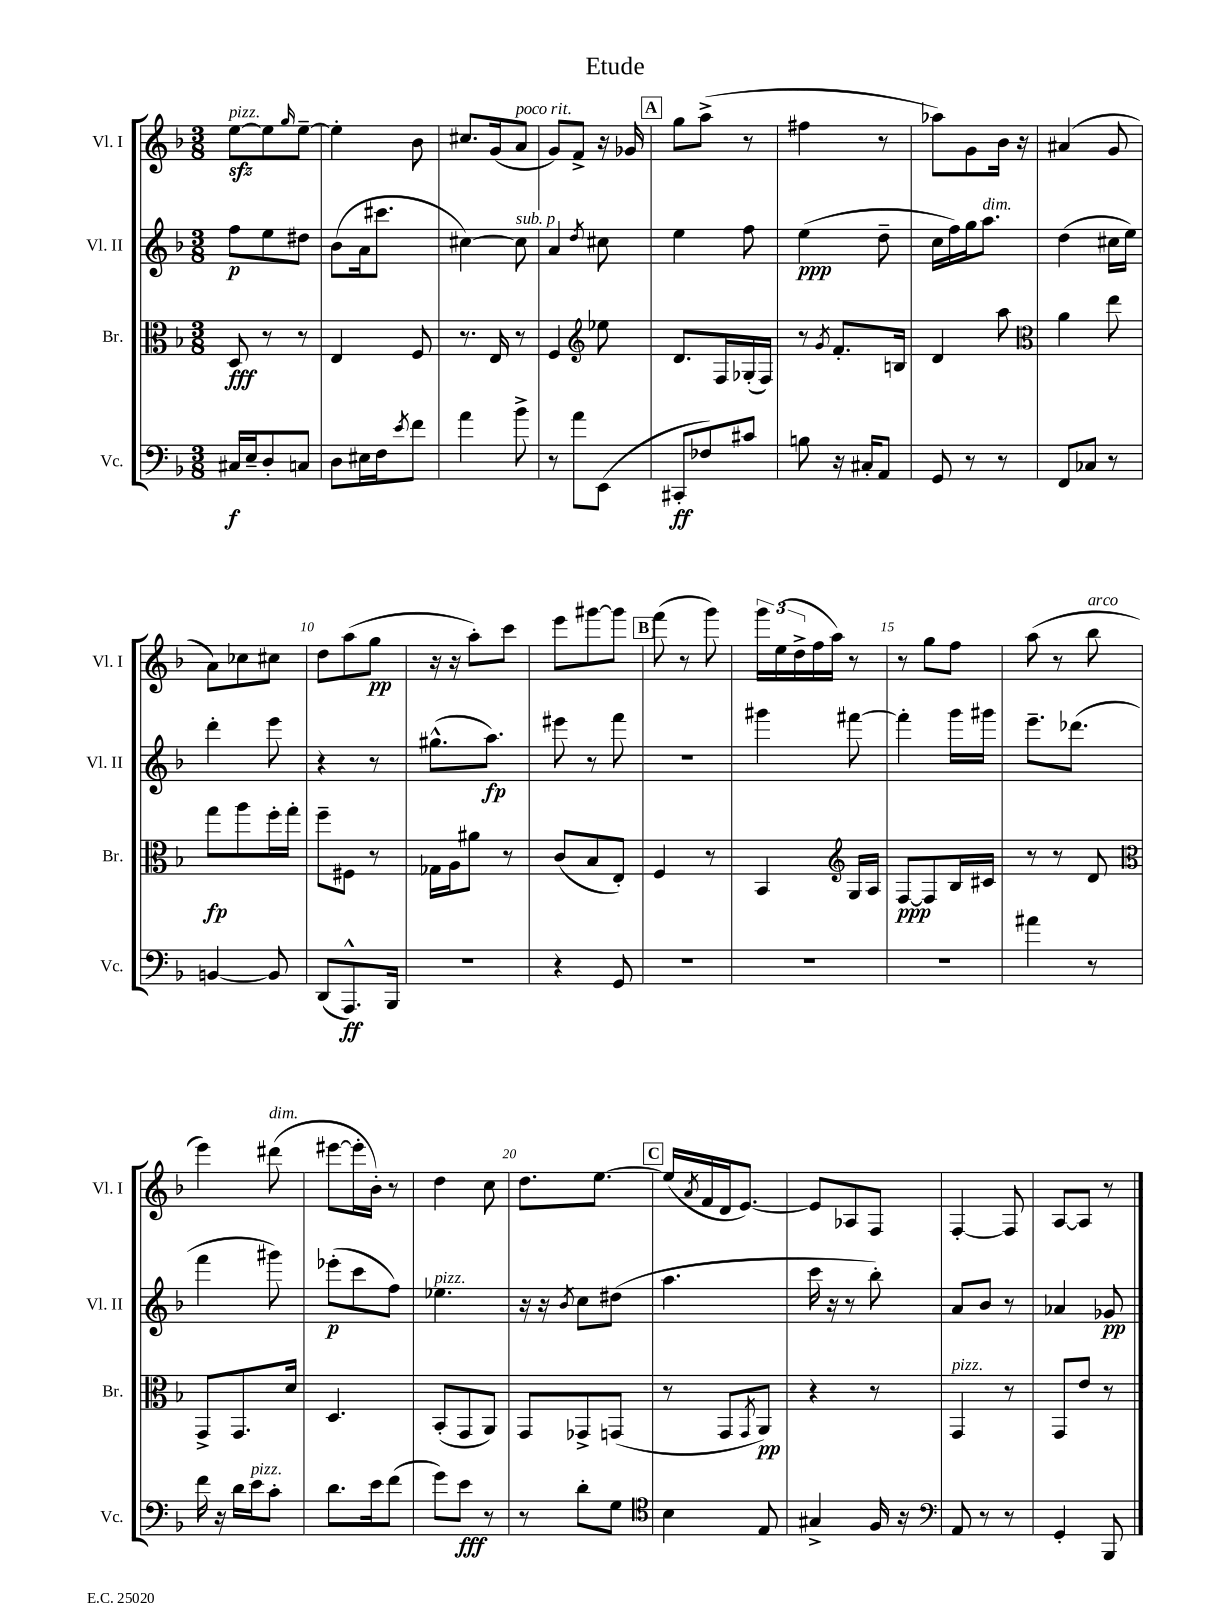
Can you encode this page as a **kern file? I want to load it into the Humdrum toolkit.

**kern	**dynam	**kern	**dynam	**kern	**dynam	**kern	**dynam
*part4	*part4	*part3	*part3	*part2	*part2	*part1	*part1
*staff4	*staff4	*staff3	*staff3	*staff2	*staff2	*staff1	*staff1
*I"Vc.	*	*I"Br.	*	*I"Vl. II	*	*I"Vl. I	*
*I'Vc.	*	*I'Br.	*	*I'Vl. II	*	*I'Vl. I	*
*clefF4	*	*clefC3	*	*clefG2	*	*clefG2	*
*k[b-]	*	*k[b-]	*	*k[b-]	*	*k[b-]	*
*M3/8	*	*M3/8	*	*M3/8	*	*M3/8	*
=1	=1	=1	=1	=1	=1	=1	=1
!	!	!	!	!	!	!LO:TX:a:i:t=pizz.	!
16C#X/LL	f	8D/	fff	8ff\L	p	[8eezz\L	.
16E~/J	.	.	.	.	.	.	.
8D'/	.	8r	.	8ee\	.	8ee\]	.
.	.	.	.	.	.	16qqgg/	.
8Cn/J	.	8r	.	8dd#X\J	.	[8ee~\J	.
=2	=2	=2	=2	=2	=2	=2	=2
8D\L	.	4E/	.	(8b-\L	.	4ee'\]	.
16E#X\L	.	.	.	16a\k	.	.	.
16F\J	.	.	.	8.ccc#X\J	.	.	.
8qe/	.	.	.	.	.	.	.
8f\J	.	8F/	.	.	.	8b-\	.
=3	=3	=3	=3	=3	=3	=3	=3
4a\	.	8.r	.	[4cc#X\)	.	8.cc#X/L	.
.	.	16E/	.	.	.	(16g/k	.
!	!	!	!	!	!	!LO:TX:a:i:t=poco rit.	!
!	!	!	!	!LO:TX:a:i:t=sub. p	!	!	!
8b-^\	.	8r	.	8cc#\]	.	8a/J	.
=4	=4	=4	=4	=4	=4	=4	=4
8r	.	4F/	.	4a/	.	8g/L)	.
8a\L	.	.	.	.	.	8f^/J	.
*	*	*clefG2	*	*	*	*	*
.	.	.	.	8qdd/	.	.	.
(8EE\J	.	8ee-X\	.	8cc#X\	.	16r	.
.	.	.	.	.	.	16g-X/	.
!!LO:REH:place=s1:t=A
=5	=5	=5	=5	=5	=5	=5	=5
8CC#X'/L	ff	8.d/L	.	4ee\	.	8gg\L	.
8F-X/)	.	.	.	.	.	(8aa^\J	.
.	.	16F/L	.	.	.	.	.
8c#X/J	.	(16G-X'/	.	8ff\	.	8r	.
.	.	16F/JJ)	.	.	.	.	.
=6	=6	=6	=6	=6	=6	=6	=6
8Bn\	.	8r	.	(4ee\	ppp	4ff#X\	.
.	.	8qg/	.	.	.	.	.
16r	.	8.f'/L	.	.	.	.	.
16C#X'/KL	.	.	.	.	.	.	.
8AA/J	.	.	.	8dd~\	.	8r	.
.	.	16Bn/Jk	.	.	.	.	.
=7	=7	=7	=7	=7	=7	=7	=7
8GG/	.	4d/	.	16cc\LL	.	8aa-X\L)	.
.	.	.	.	16ff\)	.	.	.
8r	.	.	.	16gg\J	.	8g\	.
!	!	!	!	!LO:TX:a:i:t=dim.	!	!	!
.	.	.	.	8.aa\J	.	.	.
8r	.	8aa\	.	.	.	16b-\Jk	.
.	.	.	.	.	.	16r	.
=8	=8	=8	=8	=8	=8	=8	=8
*	*	*clefC3	*	*	*	*	*
8FF/L	.	4a\	.	(4dd\	.	(4a#X/	.
8C-X/J	.	.	.	.	.	.	.
8r	.	8ee\	.	16cc#X\LL	.	8g/	.
.	.	.	.	16ee\JJ)	.	.	.
!!LO:LB:g=z
=9	=9	=9	=9	=9	=9	=9	=9
[4BBn/	.	8gg\L	fp	4ddd'\	.	8a\L)	.
.	.	8aa\	.	.	.	8cc-X\	.
8BB/]	.	16ff'\L	.	8eee\	.	8cc#X\J	.
.	.	16gg'\JJ	.	.	.	.	.
=10	=10	=10	=10	=10	=10	=10	=10
(8DD/L	.	8ff~\L	.	4r	.	8dd\L	.
8.AAA^^/)	ff	8F#X\J	.	.	.	(8aa\	.
.	.	8r	.	8r	.	8gg\J	pp
16BBB-/Jk	.	.	.	.	.	.	.
=11	=11	=11	=11	=11	=11	=11	=11
4.r	.	16G-X\LL	.	(8.gg#X^^\L	.	16r	.
.	.	16A\J	.	.	.	16r	.
.	.	8a#X\J	.	.	.	8aa'\L)	.
.	.	.	.	8.aa\J)	fp	.	.
.	.	8r	.	.	.	8ccc\J	.
=12	=12	=12	=12	=12	=12	=12	=12
4r	.	(8c/L	.	8eee#X\	.	8eee\L	.
.	.	8B-/	.	8r	.	[8ggg#X\	.
8GG/	.	8E'/J)	.	8fff\	.	8ggg#\J]	.
!!LO:REH:place=s1:t=B
=13	=13	=13	=13	=13	=13	=13	=13
4.r	.	4F/	.	4.r	.	(8fff\	.
.	.	.	.	.	.	8r	.
.	.	8r	.	.	.	8ggg\)	.
=14	=14	=14	=14	=14	=14	=14	=14
4.r	.	4BB-/	.	4ggg#X\	.	24ggg\LL	.
.	.	.	.	.	.	(24ee\	.
.	.	.	.	.	.	24dd^\	.
.	.	.	.	.	.	16ff\	.
.	.	.	.	.	.	16aa\JJ)	.
*	*	*clefG2	*	*	*	*	*
.	.	16G/LL	.	[8fff#X\	.	8r	.
.	.	16A/JJ	.	.	.	.	.
=15	=15	=15	=15	=15	=15	=15	=15
4.r	.	[8F/L	ppp	4fff#'\]	.	8r	.
.	.	8F/]	.	.	.	8gg\L	.
.	.	16B-/L	.	16ggg\LL	.	8ff\J	.
.	.	16c#X/JJ	.	16ggg#X\JJ	.	.	.
=16	=16	=16	=16	=16	=16	=16	=16
4a#X\	.	8r	.	8.eee~\L	.	(8aa\	.
.	.	8r	.	.	.	8r	.
.	.	.	.	(8.ddd-X\J	.	.	.
!	!	!	!	!	!	!LO:TX:a:i:t=arco	!
8r	.	8d/	.	.	.	8bb-\	.
!!LO:LB:g=z
=17	=17	=17	=17	=17	=17	=17	=17
*	*	*clefC3	*	*	*	*	*
16f\	.	8GG^/L	.	4fff\	.	4eee\)	.
16r	.	.	.	.	.	.	.
16d\LL	.	8.GG/	.	.	.	.	.
!LO:TX:a:i:t=pizz.	!	!	!	!	!	!	!
16e\J	.	.	.	.	.	.	.
!	!	!	!	!	!	!LO:TX:a:i:t=dim.	!
8c'\J	.	.	.	8ggg#X\)	.	(8ddd#X\	.
.	.	16d/Jk	.	.	.	.	.
=18	=18	=18	=18	=18	=18	=18	=18
8.d\L	.	4.D/	.	(8eee-X'\L	p	[8eee#X\L	.
.	.	.	.	8ccc\	.	16eee#'\L]	.
16e\k	.	.	.	.	.	16b-'\JJ)	.
(8f\J	.	.	.	8ff\J)	.	8r	.
=19	=19	=19	=19	=19	=19	=19	=19
!	!	!	!	!LO:TX:a:i:t=pizz.	!	!	!
8g\L)	.	(8BB-'/L	.	4.ee-X\	.	4dd\	.
8e\J	fff	8GG/	.	.	.	.	.
8r	.	8AA/J)	.	.	.	8cc\	.
=20	=20	=20	=20	=20	=20	=20	=20
8r	.	8GG/L	.	16r	.	8.dd\L	.
.	.	.	.	16r	.	.	.
.	.	.	.	8qb-/	.	.	.
8d'\L	.	8GG-X^/	.	8cc\L	.	.	.
.	.	.	.	.	.	[8.ee\J	.
8G\J	.	(8GGn/J	.	(8dd#X\J	.	.	.
!!LO:REH:place=s1:t=C
=21	=21	=21	=21	=21	=21	=21	=21
*clefC4	*	*	*	*	*	*	*
4B-\	.	8r	.	4.aa\	.	(16ee/LL]	.
.	.	.	.	.	.	8qa/	.
.	.	.	.	.	.	16f/	.
.	.	8GG/L	.	.	.	16d/J	.
.	.	.	.	.	.	[8.e/J)	.
.	.	8qGG/	.	.	.	.	.
8E/	.	8AA/J)	pp	.	.	.	.
=22	=22	=22	=22	=22	=22	=22	=22
4G#X^/	.	4r	.	16ccc\	.	8e/L]	.
.	.	.	.	16r	.	.	.
.	.	.	.	8r	.	8A-X/	.
16F/	.	8r	.	8bb-'\)	.	8F/J	.
16r	.	.	.	.	.	.	.
=23	=23	=23	=23	=23	=23	=23	=23
*clefF4	*	*	*	*	*	*	*
!	!	!LO:TX:a:i:t=pizz.	!	!	!	!	!
8AA/	.	4GG/	.	8a/L	.	[4F'/	.
8r	.	.	.	8b-/J	.	.	.
8r	.	8r	.	8r	.	8F/]	.
=24	=24	=24	=24	=24	=24	=24	=24
4GG'/	.	8GG/L	.	4a-X/	.	[8A/L	.
.	.	8e/J	.	.	.	8A/J]	.
8BBB-/	.	8r	.	8g-X/	pp	8r	.
==	==	==	==	==	==	==	==
*-	*-	*-	*-	*-	*-	*-	*-
